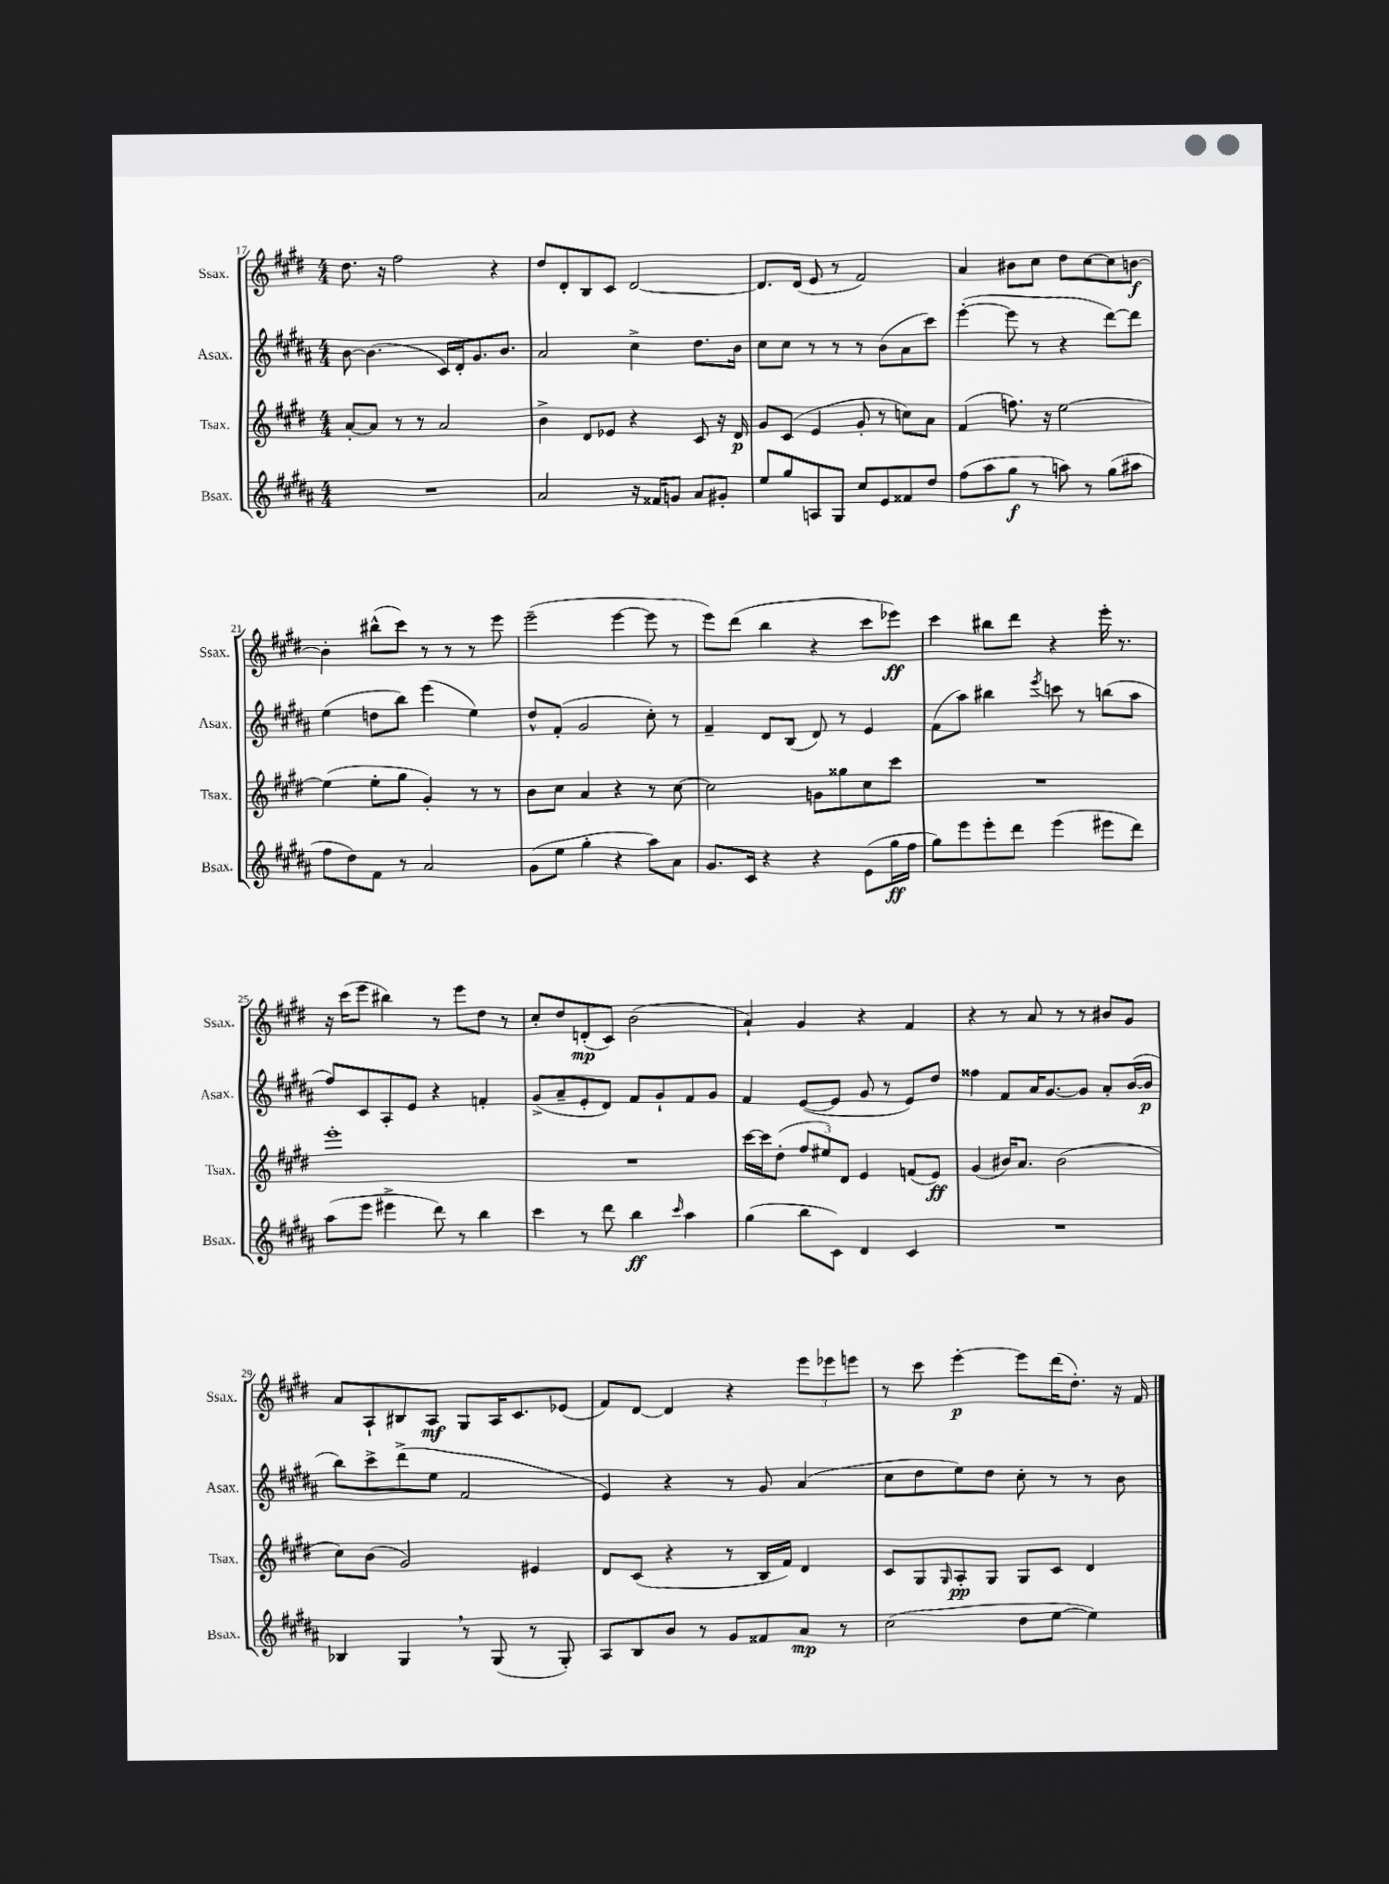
<<
\new StaffGroup <<
\new Staff = "s0" \with { instrumentName = "Ssax." shortInstrumentName = "Ssax." } {
    \clef treble \key e \major \numericTimeSignature \time 4/4
    dis''8. r16 fis''2 r4 |
    dis''8 dis'8-. b8 cis'8 dis'2~ |
    dis'8. dis'16( e'8 r8 fis'2) |
    a'4 bis'8 cis''8 dis''8 cis''8~ cis''8 b'8~\f |
    b'4-. bis''8-^( cis'''8) r8 r8 r8 e'''8 |
    e'''2--( e'''4~ e'''8 r8 |
    e'''8) dis'''8( b''4 r4 cis'''8 ees'''8\ff) |
    cis'''4 bis''8 dis'''8 r4 e'''16-. r8. |
    r16 cis'''16( e'''8 bis''4) r8 e'''8 dis''8 r8 |
    cis''8-. dis''8 d'8-.\mp( cis'8) b'2( |
    a'4-!) gis'4 r4 fis'4 |
    r4 r8 a'8 r8 r8 bis'8 gis'8 |
    a'8 a8-! bis8 a8\mf gis8 a16 cis'8. ees'8( |
    fis'8) dis'8~ dis'4 r4 \tuplet 3/2 { e'''8 ees'''8 e'''8 } |
    r8 cis'''8 e'''4~-.\p e'''8 dis'''16( dis''8.-.) r16 fis'16 \bar "|." |
}
\new Staff = "s1" \with { instrumentName = "Asax." shortInstrumentName = "Asax." } {
    \clef treble \key b \major \numericTimeSignature \time 4/4
    b'8~ b'4.( cis'16) dis'16-. gis'8. b'8. |
    ais'2 cis''4-> dis''8. b'16 |
    cis''8 cis''8 r8 r8 r8 b'8( ais'8 cis'''8) |
    e'''4~-.( e'''8 r8 r4 dis'''8~) dis'''8 |
    e''4( d''8 b''8) e'''4( e''4) |
    dis''8-^ fis'8-.( gis'2 cis''8-.) r8 |
    fis'4-- dis'8 b8( dis'8) r8 e'4 |
    fis'8( ais''8) bis''4 \acciaccatura { e'''8 } c'''8 r8 b''8( ais''8 |
    fis''8) cis'8 ais8-. e'8 r4 f'4-. |
    gis'8->( ais'8-- e'8-. dis'8) fis'8 gis'8-! fis'8 gis'8 |
    fis'4 e'8~( e'8 gis'8 r8 e'8) dis''8 |
    fisis''4 fis'8 ais'16 gis'8.~ gis'8 ais'8-. b'16~( b'16\p |
    b''8) cis'''8-> dis'''8->( e''8 fis'2 |
    e'4) r4 r8 gis'8 ais'4( |
    cis''8 dis''8 e''8) dis''8 cis''8-. r8 r8 b'8 \bar "|." |
}
\new Staff = "s2" \with { instrumentName = "Tsax." shortInstrumentName = "Tsax." } {
    \clef treble \key e \major \numericTimeSignature \time 4/4
    a'8~-. a'8 r8 r8 a'2 |
    b'4-> dis'8 ees'8 r4 cis'8 r16 dis'16\p |
    gis'8 cis'8( e'4 gis'8-. r8 c''8) a'8 |
    fis'4( f''8.) r16 e''2~ |
    e''4( e''8-. gis''8 gis'4-.) r8 r8 |
    b'8 cis''8 a'4 r4 r8 cis''8~ |
    cis''2 g'8 gisis''8 cis''8 cis'''8 |
    R1 |
    e'''1-. |
    R1 |
    cis'''16~ cis'''16 dis''8-.( \tuplet 3/2 { fis''8 eis''8) dis'8 } e'4 f'8( e'8\ff) |
    gis'4( bis'16) a'8. bis'2( |
    cis''8) b'8( gis'2) eis'4 |
    dis'8 cis'8( r4 r8 b16 fis'16) dis'4 |
    cis'8 gis8 \grace { gis16 } a8-.\pp gis8 gis8 cis'8 dis'4 \bar "|." |
}
\new Staff = "s3" \with { instrumentName = "Bsax." shortInstrumentName = "Bsax." } {
    \clef treble \key b \major \numericTimeSignature \time 4/4
    R1 |
    ais'2 r16 fisis'16 g'8 ais'8 gis'8-. |
    e''8 gis''8 a8 gis8 cis''8 e'8 fisis'8 dis''8 |
    fis''8( ais''8 gis''8\f r8 a''8) r8 gis''8( ais''8 |
    fis''8 dis''8) fis'8 r8 ais'2 |
    gis'8( e''8 gis''4-. r4 ais''8) ais'8 |
    gis'8. cis'16 r4 r4 e'8( gis''16\ff fis''16 |
    gis''8) e'''8 e'''8-. dis'''8 e'''4( eis'''8 dis'''8) |
    ais''8( e'''8 eis'''4-> dis'''8) r8 b''4 |
    cis'''4 r8 dis'''8 b''4\ff \grace { cis'''16 } ais''4 |
    gis''4( b''8 cis'8) dis'4 cis'4 |
    R1 |
    bes4 gis4 \breathe r8 gis8( r8 gis8-.) |
    ais8 b8 b'8 r8 gis'8 fisis'8 ais'8\mp r8 |
    cis''2( dis''8 e''8~ e''4) \bar "|." |
}
>>
>>
\layout { \context { \Score currentBarNumber = #17 } }
